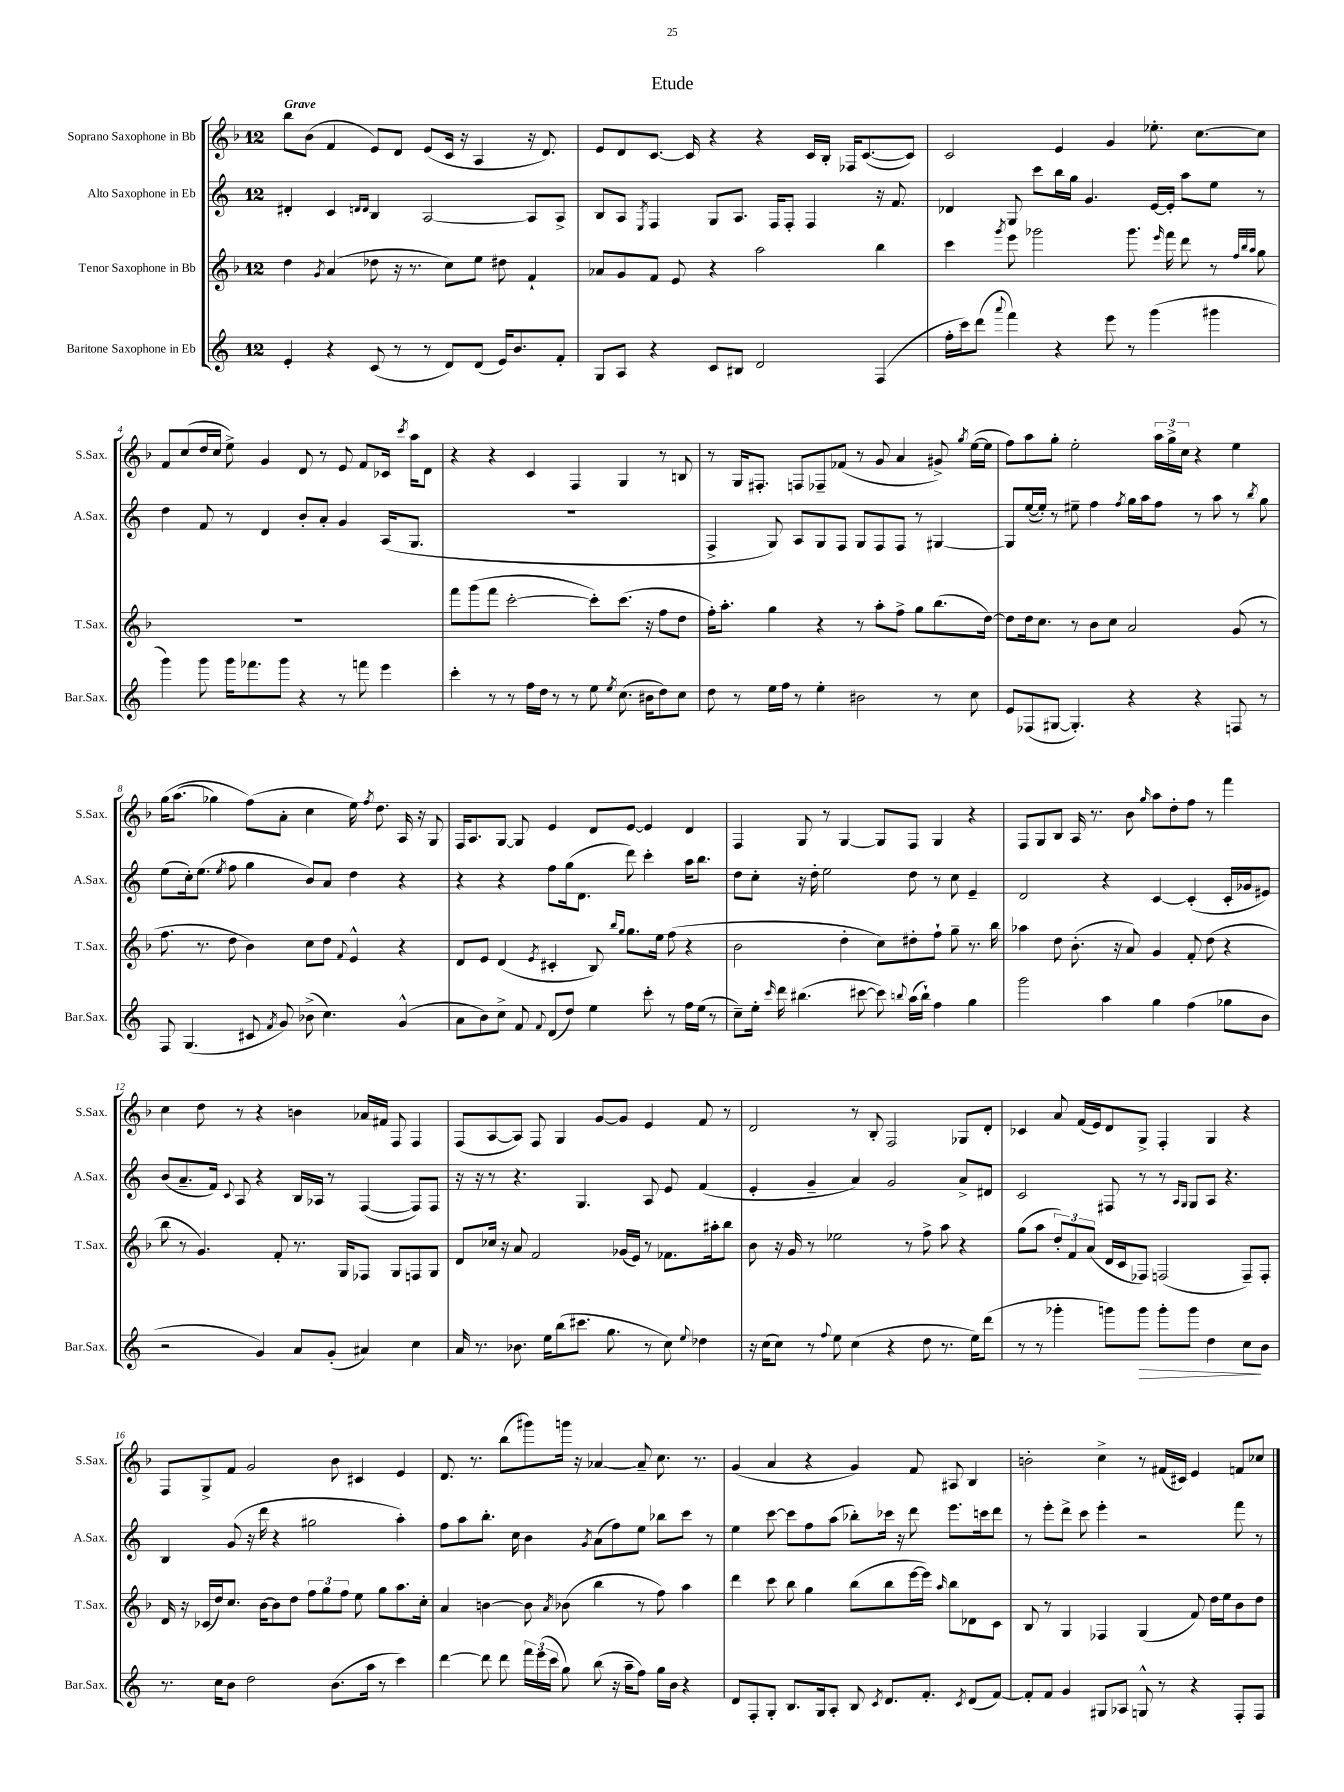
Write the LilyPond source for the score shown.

\header { title = "Etude" }
<<
\new StaffGroup <<
\new Staff = "s0" \with { instrumentName = "Soprano Saxophone in Bb" shortInstrumentName = "S.Sax." } {
    \clef treble \key f \major \once \override Staff.TimeSignature.style = #'single-digit \time 12/8 \tempo "Grave"
    \autoBeamOff bes''8[ bes'8]( f'4 e'8[) d'8] e'8[( c'16] r16 a4 r16 d'8.) |
    e'8[ d'8 c'8.]~ c'16 r4 r4 c'16[ bes16]-. fes16[ c'8.~( c'8]) |
    c'2 e'4 g'4 ees''8.-. c''8.[~ c''8] |
    f'8[ c''8( d''16 c''16] e''8->) g'4 d'8 r8 e'8 f'8[ ces'16] \acciaccatura { c'''8 } a''16[ d'8] |
    r4 r4 c'4 f4 g4 r8 b8 |
    r8 g16[ fis8.]-. f8[ fes8-- fes'8]( r8 g'8 a'4 gis'8->) \acciaccatura { g''8 } e''16[~( e''16] |
    f''8[) a''8 g''8]-. e''2-. \tuplet 3/2 { a''16[ g''16-> c''16] } r4 e''4 |
    g''16[\( a''8.]( ges''4) f''8[(\) a'8]-. c''4 e''16) \acciaccatura { f''8 } d''8. a16 r16 g8 |
    f16[ a8. g8]~ g8 e'4 d'8[ e'8]~ e'4 d'4 |
    f4 g8 r8 g4~ g8[ f8] g4 r4 |
    f8[ g8 bes8] a16 r8. bes'8 \grace { g''16 } a''8[ d''8-. f''8] r8 f'''4 |
    c''4 d''8 r8 r4 b'4 aes'16[ fis'16] f8 f4 |
    f8[( a8~ a8]) f8 g4 g'8[~ g'8] e'4 f'8 r8 |
    d'2 r8 bes8-. f2 ges8[ d'8]-. |
    ces'4 a'8 f'16[( e'16) d'8 g8]-> f4-. g4 r4 |
    f8[ g8-> f'8] g'2 bes'8 cis'4 e'4 |
    d'8. r8. bes''8[( gis'''8) g'''16] r16 aes'4~ aes'8-- c''8. r8. |
    g'4( a'4 r4 g'4) f'8 ais8 bes4 |
    b'2-. c''4-> r8 fis'16[( cis'16]) e'4 f'8[ ces''8] \bar "|." |
}
\new Staff = "s1" \with { instrumentName = "Alto Saxophone in Eb" shortInstrumentName = "A.Sax." } {
    \clef treble \key c \major \once \override Staff.TimeSignature.style = #'single-digit \time 12/8
    \autoBeamOff dis'4-. c'4 \grace { d'16[ d'16] } b4 a2~ a8[ a8]-> |
    b8[ a8] \acciaccatura { e8 } f4 g8[ a8.] f16[ f8]-. f4 r16 f'8. |
    des'4 g8 c'''8[ b''16 g''16] g'4. e'16[~ e'16]-. a''8[ e''8] r8 |
    d''4 f'8 r8 d'4 b'8[-. a'8]-. g'4 a16[( g8.] |
    R1. |
    f4-> g8) a8[ g8 f8] g8[ f8 f8] r8 gis4~ |
    gis8[ e''16~( e''16]-.) r8 eis''8-- f''4 \acciaccatura { f''8 } g''16[ a''16 f''8] r8 a''8 r8 \acciaccatura { b''8 } g''8 |
    e''8[( c''16-.) e''8.]( \acciaccatura { e''8 } f''8 g''4 b'8[) a'8] d''4 r4 |
    r4 r4 f''8[ g''16( d'8.] d'''8) c'''4-. a''16[ b''8.] |
    d''8[ c''8]-. r16 d''16-. e''2 d''8 r8 c''8 e'4-- |
    d'2 r4 c'4~ c'4-.( c'16[-. ges'16 eis'8]) |
    b'8[( a'8.-- f'16]) \appoggiatura { c'8 } a8 r4 b16[ aes16] r8 f4~( f8[) f8] |
    r16 r16 r8 r4. g4. a8 e'8 f'4( |
    e'4-. g'4-- a'4) g'2 a'8[-> dis'8] |
    c'2 fis8 r8 r8 \grace { a16[ g16] } g8[ a8] r4. |
    b4 g'8( r16 d'''16 r4 gis''2 a''4-.) |
    f''8[ a''8 b''8.]-. c''16 b'4 \acciaccatura { g'8 } a'8[( f''8) e''8] bes''8[ c'''8] r8 |
    e''4 c'''8~ c'''8[ f''8 a''8]( bes''8[-.) ces'''16] r16 d'''8 e'''8.[ c'''16 d'''8] |
    r8 e'''8[-. d'''8]-> c'''8 e'''4-. r2 f'''8 r8 \bar "|." |
}
\new Staff = "s2" \with { instrumentName = "Tenor Saxophone in Bb" shortInstrumentName = "T.Sax." } {
    \clef treble \key f \major \once \override Staff.TimeSignature.style = #'single-digit \time 12/8
    \autoBeamOff d''4 \acciaccatura { g'8 } a'4( des''8 r16 r8. c''8[) e''8] dis''8 f'4-! |
    aes'8[ g'8 f'8] e'8 r4 a''2 bes''4 |
    c'''4 \acciaccatura { g'''8 } e'''8 ges'''2 ges'''8. \grace { e'''16 } f'''16 d'''8 r8 \grace { f''32[ bes''32 a''32] } g''8 |
    R1. |
    f'''8[ g'''8( f'''8] c'''2~-. c'''8[-.) c'''8.]( r16 f''8[ d''8] |
    f''16[-.) a''8.]-. g''4 r4 r8 a''8[-. f''8]-> g''8[ bes''8.( d''16]~) |
    d''8[ d''16 c''8.] r8 bes'8[ c''8] a'2 g'8( r8 |
    f''8. r8. d''8 bes'4) c''8[ d''8] \appoggiatura { f'8 } e'4-^ r4 |
    d'8[ e'8] d'4( \acciaccatura { e'8 } cis'4-. bes8) \grace { bes''16[ g''16] } g''8.[ e''16] f''8( r4 |
    bes'2 d''4-. c''8[) dis''8-. f''8]-! g''8-- r8. bes''16 |
    aes''4 d''8 bes'8.-.( r16 a'8) g'4 f'8-. d''8( r4 |
    bes''8 r8 g'4.) f'8-. r8. g16[ fes8] g8[ f8 g8] |
    d'8[ ces''16] r16 a'8 f'2 ges'16[( e'16]) r8 fes'8.[ ais''16-. bes''8] |
    bes'8 r16 g'16 r8 ees''2 r8 f''8-> a''8 r4 |
    g''8[( a''8] \tuplet 3/2 { d''8[-.) f'8 a'8]( } d'16[ c'16 fes8]) f2( f8[--) f8]-. |
    d'16 r16 ces'16[( d''16) c''8.] bes'16[~ bes'8 d''8] \tuplet 3/2 { f''8[ g''8 f''8] } e''8 g''8[ a''8. c''16]-. |
    a'4 b'4~ b'8 \acciaccatura { a'8 } bes'8( bes''4 r8 f''8) a''4 |
    d'''4 c'''8 bes''8 g''4 bes''8[( bes''8 e'''16~ e'''16]) \grace { a''16 } bes''8[ des'8 c'8] |
    bes8 r8 g4 fes4 g4( f'8) d''16[ e''16 bes'8 d''8] \bar "|." |
}
\new Staff = "s3" \with { instrumentName = "Baritone Saxophone in Eb" shortInstrumentName = "Bar.Sax." } {
    \clef treble \key c \major \once \override Staff.TimeSignature.style = #'single-digit \time 12/8
    \autoBeamOff e'4-. r4 c'8( r8 r8 d'8[) d'8]( e'16[) b'8. f'8]-. |
    g8[ a8] r4 c'8[ bis8] d'2 f4( |
    f''16[-. c'''16) d'''8]( \appoggiatura { a'''8 } f'''4) r4 e'''8 r8 g'''4( gis'''4 |
    g'''4) g'''8 g'''16[ fes'''8. g'''8] r4 r8 f'''8 e'''4 |
    c'''4-. r8 r8 f''16[ d''16] r8 r8 e''8 \acciaccatura { e''8 } c''8.( bis'16[ d''8) c''8] |
    d''8 r8 e''16[ f''16] r8 e''4-. bis'2 r8 c''8 |
    e'8[ fes8( gis8]~ gis4.-.) r4 r4 f8 r8 |
    f8 g4.( cis'8 \acciaccatura { f'8 } g'8) bes'8->( c''4.) g'4-^( |
    a'8[ b'8) c''8]-> f'8 \appoggiatura { f'8 } d'8[( d''8]) e''4 c'''8-. r8 f''16[ e''16]( r8 |
    c''8[--) e''16]-. \grace { c'''16 } d'''16 bis''4.( cis'''8~ cis'''8) \appoggiatura { b''8 } a''16[( b''16]-!) f''4 g''4 |
    g'''2 a''4 g''4 f''4( ges''8[ b'8] |
    r2 g'4) a'8[ g'8]-.( ais'4) c''4 |
    a'16 r8. bes'8. e''16[ b''8( cis'''8.] g''8. r8 c''8) \appoggiatura { e''8 } des''4 |
    r16 c''16[( c''8]) r8 \appoggiatura { f''8 } e''8 c''4( r4 d''8 r8. e''16[) d'''8]( |
    r8 r8 ges'''4-. g'''8[) g'''8]\> g'''8[-. g'''8] d''4 c''8[\! b'8] |
    r8. c''16[ b'8] d''2 b'8.[( a''16] r8 c'''4) |
    d'''4~ d'''8 d'''8 \tuplet 3/2 { f'''16[ e'''16( c'''16] } g''8) b''8( r16 a''16[-- f''8]) g''16[ b'16] r4 |
    d'8[ f8-. g8]-. b8.[ g16 a8]-. b8 \acciaccatura { c'8 } d'8.[ f'8.]-. \acciaccatura { c'8 } d'8[( f'8]~) |
    f'8[-. f'8] g'4 gis8[ aes8] g8-^ r8 r4 f8[-. f8] \bar "|." |
}
>>
>>
